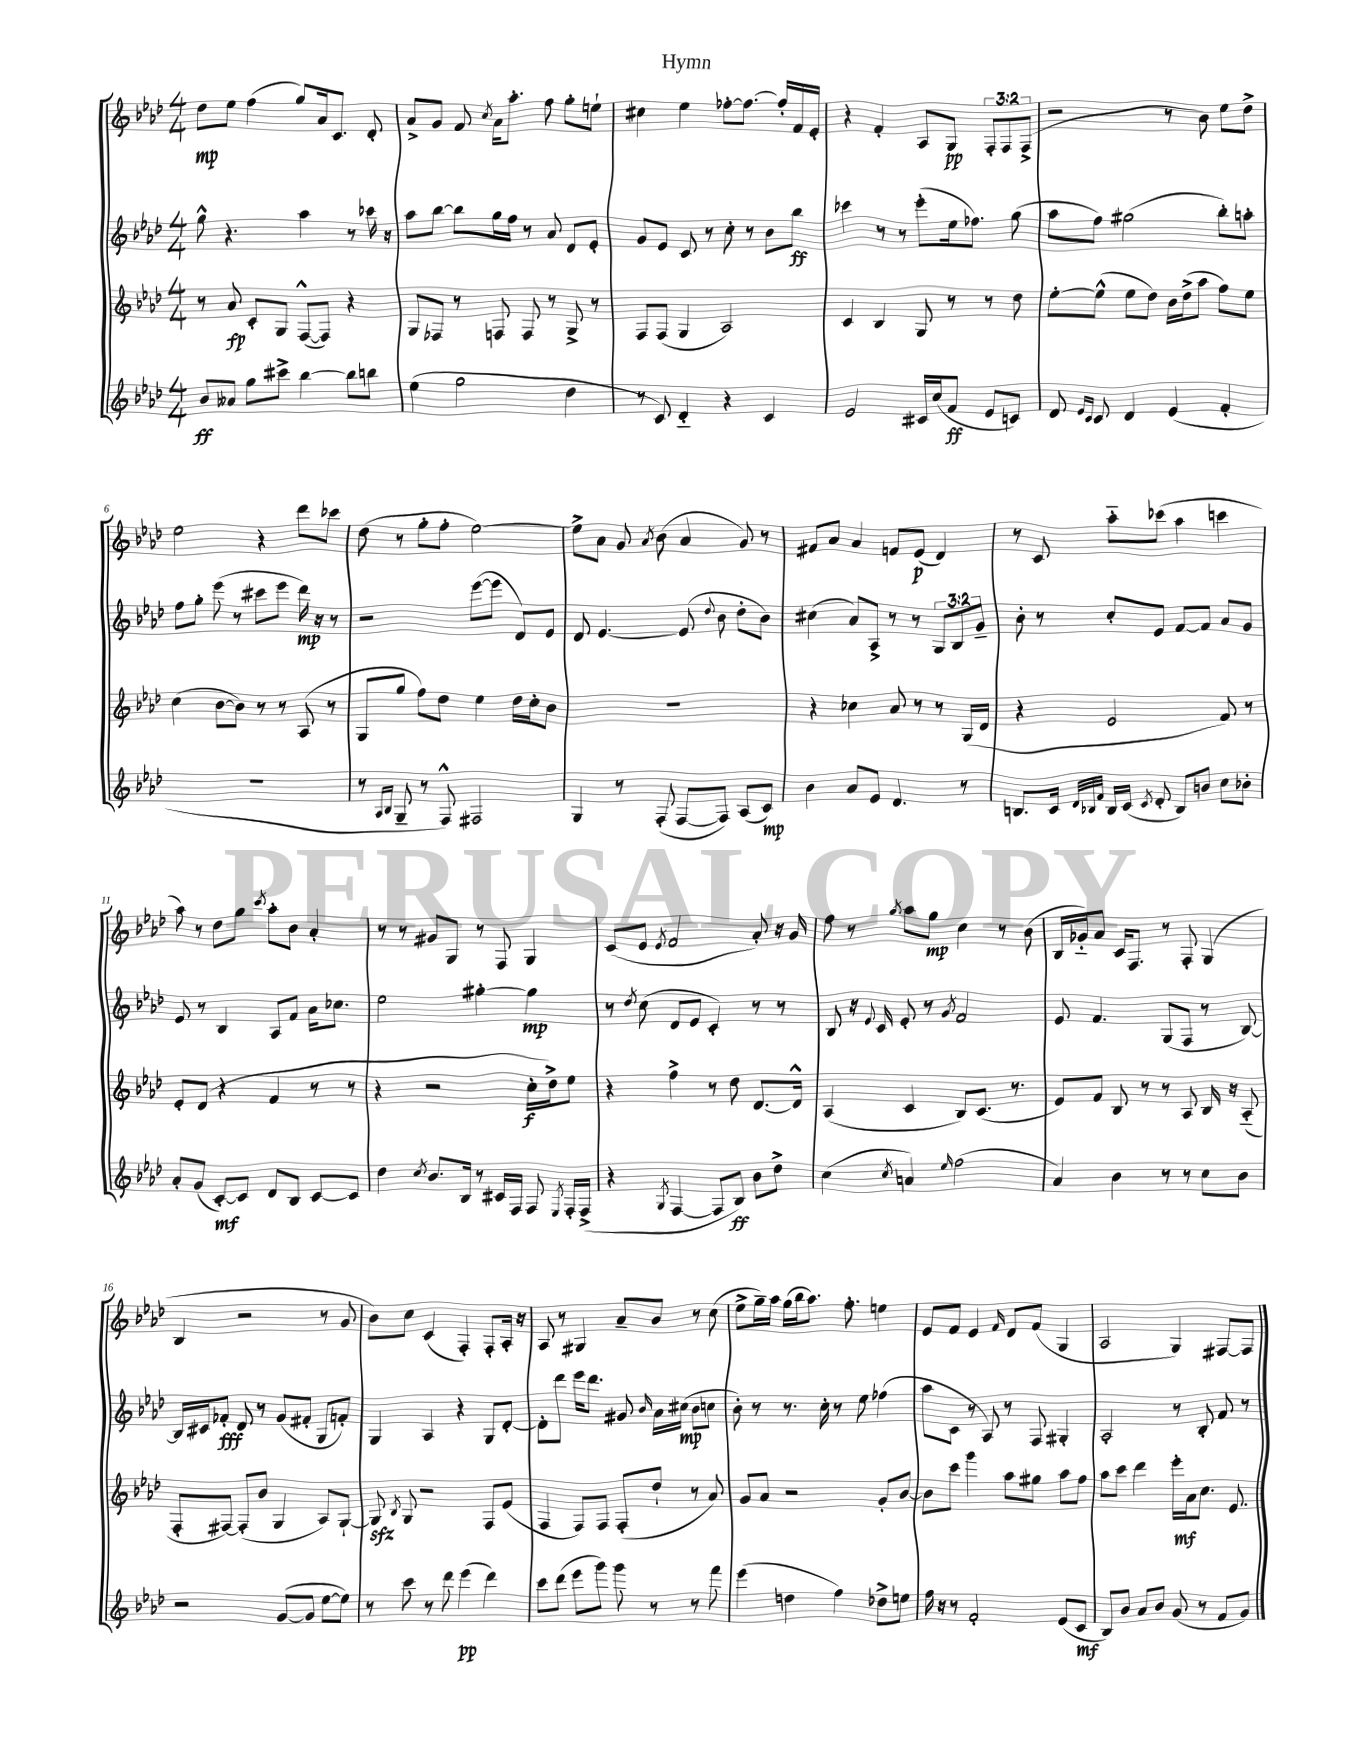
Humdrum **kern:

**kern	**dynam	**kern	**dynam	**kern	**dynam	**kern	**dynam
*part4	*part4	*part3	*part3	*part2	*part2	*part1	*part1
*staff4	*staff4	*staff3	*staff3	*staff2	*staff2	*staff1	*staff1
*clefG2	*	*clefG2	*	*clefG2	*	*clefG2	*
*k[b-e-a-d-]	*	*k[b-e-a-d-]	*	*k[b-e-a-d-]	*	*k[b-e-a-d-]	*
*M4/4	*	*M4/4	*	*M4/4	*	*M4/4	*
=1	=1	=1	=1	=1	=1	=1	=1
8b-/L	ff	8r	.	8gg^^\	.	8dd-\L	mp
8a--X/J	.	8a-/	fp	4.r	.	8ee-\J	.
8gg\L	.	8c'/L	.	.	.	(4ff\	.
8ccc#X^\J	.	8G/J	.	.	.	.	.
[4bb-\	.	([8F^^/L	.	4aa-\	.	8gg/L)	.
.	.	8F/J])	.	.	.	16a-/k	.
.	.	.	.	.	.	8.c/J	.
8bb-\L]	.	4r	.	8r	.	.	.
8bbn\J	.	.	.	16ccc-X\	.	8d-'/	.
.	.	.	.	16r	.	.	.
=2	=2	=2	=2	=2	=2	=2	=2
(4ee-\	.	8G/L	.	8aa-\L	.	8a-^/L	.
.	.	8F-X/J	.	[8bb-\J	.	8g/J	.
2gg\	.	8r	.	8bb-\L]	.	8f/	.
.	.	.	.	.	.	8qcc/	.
.	.	8Fn/	.	16gg\L	.	16a-\KL	.
.	.	.	.	16ff\JJ	.	8.aa-'\J	.
.	.	8F/	.	8r	.	.	.
.	.	8r	.	8a-/	.	8ff\	.
4dd-\	.	8G^/	.	8d-/L	.	8gg'\L	.
.	.	8r	.	8e-'/J	.	8een`\J	.
=3	=3	=3	=3	=3	=3	=3	=3
8r	.	8F/L	.	8g/L	.	4cc#X\	.
8c/)	.	(8F/J	.	8e-/J	.	.	.
4d-/	.	4G/	.	8c/	.	4ee-\	.
.	.	.	.	8r	.	.	.
4r	.	2A-/)	.	8cc'\	.	[8ff-X'\L	.
.	.	.	.	8r	.	8.ff-\J_	.
4c/	.	.	.	8b-\L	.	.	.
.	.	.	.	.	.	16ff-'/LL]	.
.	.	.	.	8bb-\J	ff	16f/	.
.	.	.	.	.	.	16e-'/JJ	.
=4	=4	=4	=4	=4	=4	=4	=4
2e-/	.	4c/	.	4ccc-X\	.	4r	.
.	.	4B-/	.	8r	.	4f'/	.
.	.	.	.	8r	.	.	.
16c#X/LL	.	8G/	.	(8eee-'\L	.	8A-/L	.
(16cc/J	.	.	.	.	.	.	.
8f/J	ff	8r	.	16ee-\k	.	8G/J	pp
.	.	.	.	8.ff-X\J)	.	.	.
8e-/L	.	8r	.	.	.	12F'/L	.
.	.	.	.	.	.	12F/	.
8cn/J)	.	8dd-\	.	(8gg\	.	.	.
.	.	.	.	.	.	(12F^/J	.
=5	=5	=5	=5	=5	=5	=5	=5
8d-/	.	[8ee-'\L	.	8aa-\L	.	2r	.
16qqe-/LL	.	.	.	.	.	.	.
16qqc/JJ	.	.	.	.	.	.	.
8c/	.	(8ee-^^\J]	.	8ff\J)	.	.	.
4d-/	.	8ee-\L	.	(2gg#X\	.	.	.
.	.	8dd-\J)	.	.	.	.	.
(4e-/	.	16b-\LL	.	.	.	8r	.
.	.	(16dd-^\J	.	.	.	.	.
.	.	8aa-\J	.	.	.	8b-\)	.
4f'/	.	8ff\L)	.	8bb-'\L)	.	8ee-\L	.
.	.	8ee-\J	.	8aan'\J	.	8dd-^\J	.
!!LO:LB:g=z
=6	=6	=6	=6	=6	=6	=6	=6
1r	.	(4cc\	.	8ff\L	.	2ee-\	.
.	.	.	.	8gg'\J	.	.	.
.	.	[8b-\L	.	(8eee-\	.	.	.
.	.	8b-\J])	.	8r	.	.	.
.	.	8r	.	8ccc#X\L	.	4r	.
.	.	8r	.	8eee-\J	.	.	.
.	.	(8A-/	.	16ddd-\)	mp	8ddd-\L	.
.	.	.	.	16r	.	.	.
.	.	8r	.	8r	.	8ccc-X\J	.
=7	=7	=7	=7	=7	=7	=7	=7
8r	.	8G/L	.	2r	.	(8dd-\	.
16qqA-/LL	.	.	.	.	.	.	.
16qqB-/JJ	.	.	.	.	.	.	.
8G~/	.	8gg/J	.	.	.	8r	.
8r	.	8ff\L)	.	.	.	8gg'\L	.
8F^^/)	.	8dd-\J	.	.	.	8ff'\J	.
2F#X/	.	4ee-\	.	([8eee-\L	.	[2ee-\)	.
.	.	.	.	8eee-\J]	.	.	.
.	.	16dd-\LL	.	8d-/L)	.	.	.
.	.	16cc'\J	.	.	.	.	.
.	.	8b-\J	.	8e-/J	.	.	.
=8	=8	=8	=8	=8	=8	=8	=8
4G/	.	1r	.	8d-/	.	8ee-^\L]	.
.	.	.	.	[4.e-/	.	8a-\J	.
8r	.	.	.	.	.	8g/	.
.	.	.	.	.	.	8qa-/	.
(8F'/	.	.	.	.	.	(8b-\	.
[8F/L	.	.	.	(8e-/]	.	4a-/	.
.	.	.	.	8qqdd-/	.	.	.
8F/J])	.	.	.	8b-\	.	.	.
(8A-/L	.	.	.	8dd-'\L	.	8g/)	.
8c/J)	mp	.	.	8b-\J)	.	8r	.
=9	=9	=9	=9	=9	=9	=9	=9
4b-\	.	4r	.	(4cc#X\	.	8f#X/L	.
.	.	.	.	.	.	8a-/J	.
8a-/L	.	4cc-X\	.	8a-/L)	.	4a-/	.
8e-/J	.	.	.	8A-^/J	.	.	.
4.d-/	.	8a-/	.	8r	.	8fn/L	.
.	.	8r	.	8r	.	(8e-/J	p
.	.	8r	.	12G/L	.	4d-/)	.
.	.	.	.	12B-/	.	.	.
8r	.	(16G/LL	.	.	.	.	.
.	.	.	.	12g~/J	.	.	.
.	.	16d-/JJ	.	.	.	.	.
=10	=10	=10	=10	=10	=10	=10	=10
8.Bn/L	.	4r	.	8b-'\	.	8r	.
.	.	.	.	8r	.	8c/	.
16c/Jk	.	.	.	.	.	.	.
32qqd-/LLL	.	.	.	.	.	.	.
32qqB-X/	.	.	.	.	.	.	.
32qqf/JJJ	.	.	.	.	.	.	.
16B-/LL	.	2e-/	.	8cc'/L	.	8aa-\L	.
(16c/JJ	.	.	.	.	.	.	.
8qc/	.	.	.	.	.	.	.
8d-'/	.	.	.	8e-/J	.	(8ccc-X\J	.
8B-/L)	.	.	.	[8f/L	.	4aa-\	.
8bn/J	.	.	.	8f/J]	.	.	.
8cc\L	.	8f/)	.	8a-/L	.	4cccn\	.
8b-X'\J	.	8r	.	8g/J	.	.	.
!!LO:LB:g=z
=11	=11	=11	=11	=11	=11	=11	=11
8a-'/L	.	8e-'/L	.	8e-/	.	8aa-\)	.
(8g/J	.	(8d-/J	.	8r	.	8r	.
[8c'/L)	mf	4r	.	4B-/	.	8dd-\L	.
8c/J]	.	.	.	.	.	8gg\J	.
.	.	.	.	.	.	8qccc/	.
8d-/L	.	4f/	.	8A-/L	.	8aa-'\L	.
8B-/J	.	.	.	8f/J	.	8b-\J	.
[8c/L	.	8r	.	16a-\KL	.	4a-'/	.
.	.	.	.	8.cc-X\J	.	.	.
8c/J]	.	8r	.	.	.	.	.
=12	=12	=12	=12	=12	=12	=12	=12
4dd-\	.	4r	.	2ee-\	.	8r	.
.	.	.	.	.	.	8r	.
8qcc/	.	.	.	.	.	.	.
8.b-/L	.	2r	.	.	.	8g#X/L	.
.	.	.	.	.	.	8G/J	.
16B-/Jk	.	.	.	.	.	.	.
8r	.	.	.	[4gg#X'\	.	8r	.
16c#X/LL	.	.	.	.	.	8F/	.
16F/JJ	.	.	.	.	.	.	.
8F/	.	16cc'\LL	f	4gg#\]	mp	4G/	.
.	.	16dd-^\J)	.	.	.	.	.
8qE-/	.	.	.	.	.	.	.
16F'/LL	.	8ee-\J	.	.	.	.	.
(16F^/JJ	.	.	.	.	.	.	.
=13	=13	=13	=13	=13	=13	=13	=13
4r	.	4r	.	8r	.	(8c/L	.
.	.	.	.	8qdd-/	.	.	.
.	.	.	.	(8cc\	.	8e-/J	.
8qG/	.	.	.	.	.	8qe-/	.
[4F/	.	4ff^\	.	8d-/L	.	2f/	.
.	.	.	.	8e-/J	.	.	.
8F/L]	.	8r	.	4c'/)	.	.	.
8B-/J)	ff	8dd-\	.	.	.	.	.
8b-\L	.	[8.d-/L	.	8r	.	8a-'/)	.
8dd-^\J	.	.	.	8r	.	16r	.
.	.	16d-^^/Jk]	.	.	.	16g/	.
=14	=14	=14	=14	=14	=14	=14	=14
(4cc\	.	(4A-/	.	8B-/	.	8ff\	.
.	.	.	.	16r	.	8r	.
.	.	.	.	8qqe-/	.	.	.
.	.	.	.	16c/	.	.	.
8qcc/	.	.	.	.	.	8qgg/	.
4an/)	.	4c/	.	8e-'/	.	8aa-\L	.
.	.	.	.	8r	.	8gg\J	mp
16qqee-/	.	.	.	8qg/	.	.	.
(2ff\	.	8B-/L)	.	2f/	.	4cc\	.
.	.	(8.c/J	.	.	.	.	.
.	.	.	.	.	.	8r	.
.	.	8.r	.	.	.	.	.
.	.	.	.	.	.	(8b-\	.
=15	=15	=15	=15	=15	=15	=15	=15
4a-/)	.	8e-/L)	.	8e-/	.	16B-/LL	.
.	.	.	.	.	.	16g-X/J)	.
.	.	8f/J	.	4.f/	.	8a-/J	.
4b-\	.	8B-/	.	.	.	16c/KL	.
.	.	.	.	.	.	8.F/J	.
.	.	8r	.	.	.	.	.
8r	.	8r	.	(8G/L	.	8r	.
8r	.	8A-/	.	8F/J	.	8F'/	.
8cc\L	.	16B-/	.	8r	.	(4G/	.
.	.	16r	.	.	.	.	.
8b-\J	.	(8A-/	.	[8B-/)	.	.	.
!!LO:LB:g=z
=16	=16	=16	=16	=16	=16	=16	=16
2r	.	8F'/L	.	16B-/LL]	.	4B-/	.
.	.	.	.	16c#X/J	.	.	.
.	.	[8F#X/J)	.	8f-X'/J	fff	.	.
.	.	(8F#'/L]	.	8d-/	.	2r	.
.	.	8b-/J	.	8r	.	.	.
([8g/L	.	4G/	.	(8g/L	.	.	.
8g/J]	.	.	.	8f#X'/J	.	.	.
[8ee-\L	.	8A-/L)	.	8G/L	.	8r	.
8ee-\J])	.	[8G`/J	.	8fn'/J)	.	8g/	.
=17	=17	=17	=17	=17	=17	=17	=17
8r	.	8Gzz/]	.	4G/	.	8b-\L)	.
.	.	8qB-/	.	.	.	.	.
8ccc\	.	8G/	.	.	.	8cc\J	.
8r	.	2r	.	4A-/	.	(4c/	.
8ddd-\	.	.	.	.	.	.	.
(4eee-\	pp	.	.	4r	.	4F'/)	.
4ddd-\)	.	8F/L	.	8G/L	.	8F'/L	.
.	.	(8e-/J	.	[8d-'/J	.	16A-'/Jk	.
.	.	.	.	.	.	16r	.
=18	=18	=18	=18	=18	=18	=18	=18
8ccc\L	.	4F/	.	8d-'\L]	.	8A-/	.
(8ddd-\J	.	.	.	8ddd-\J	.	8r	.
8eee-\L	.	8F/L)	.	16eee-\KL	.	4G#X/	.
.	.	.	.	8.ddd-\J	.	.	.
8ggg\J)	.	8F/J	.	.	.	.	.
8ggg\	.	(8F'/L	.	8g#X/	.	8a-~/L	.
.	.	.	.	16qqb-/	.	.	.
8r	.	8dd-`/J	.	16a-\LL	.	8b-/J	.
.	.	.	.	(16cc#X\JJ	mp	.	.
8r	.	8r	.	8b-\L	.	8r	.
8fff\	.	8a-/)	.	8ccn\J	.	(8cc\	.
=19	=19	=19	=19	=19	=19	=19	=19
(4eee-\	.	8g/L	.	8b-'\)	.	8ee-^\L	.
.	.	8a-/J	.	8r	.	16gg~\L)	.
.	.	.	.	.	.	16aa-\JJ	.
4ddn\	.	2r	.	8.r	.	(16gg\LL	.
.	.	.	.	.	.	16bb-\J	.
.	.	.	.	.	.	8.aa-\J)	.
.	.	.	.	16cc'\	.	.	.
4ff\)	.	.	.	8r	.	.	.
.	.	.	.	.	.	8.ff'\	.
.	.	.	.	8ee-\	.	.	.
8dd-X^\L	.	8g'/L	.	(4ff-X\	.	4een\	.
8een\J	.	[8b-/J	.	.	.	.	.
=20	=20	=20	=20	=20	=20	=20	=20
16ff\	.	8b-\L]	.	8aa-\L	.	8e-/L	.
16r	.	.	.	.	.	.	.
8r	.	8ccc\J	.	8c\J	.	8f/J	.
2f'/	.	4ggg\	.	8r	.	4e-/	.
.	.	.	.	8A-/)	.	.	.
.	.	.	.	.	.	16qqf/	.
.	.	8aa-\L	.	8r	.	8d-/L	.
.	.	8gg#X\J	.	8F/	.	(8f/J	.
(8e-/L	.	8aa-\L	.	4G#X'/	.	4G/	.
8c/J	mf	8ff\J	.	.	.	.	.
=21	=21	=21	=21	=21	=21	=21	=21
8B-/L)	.	8aa-\L	.	2A-'/	.	2A-/	.
8b-/J	.	8ccc\J	.	.	.	.	.
8a-/L	.	4ddd-\	.	.	.	.	.
8b-/J	.	.	.	.	.	.	.
(8g/	.	16eee-'\LL	mf	8r	.	4G/)	.
.	.	16a-\J	.	.	.	.	.
8r	.	8.cc\J	.	8B-'/	.	.	.
8f/L	.	.	.	8f/	.	[8F#X/L	.
.	.	8.e-/	.	.	.	.	.
8g/J)	.	.	.	8r	.	8F#/J]	.
==	==	==	==	==	==	==	==
*-	*-	*-	*-	*-	*-	*-	*-
